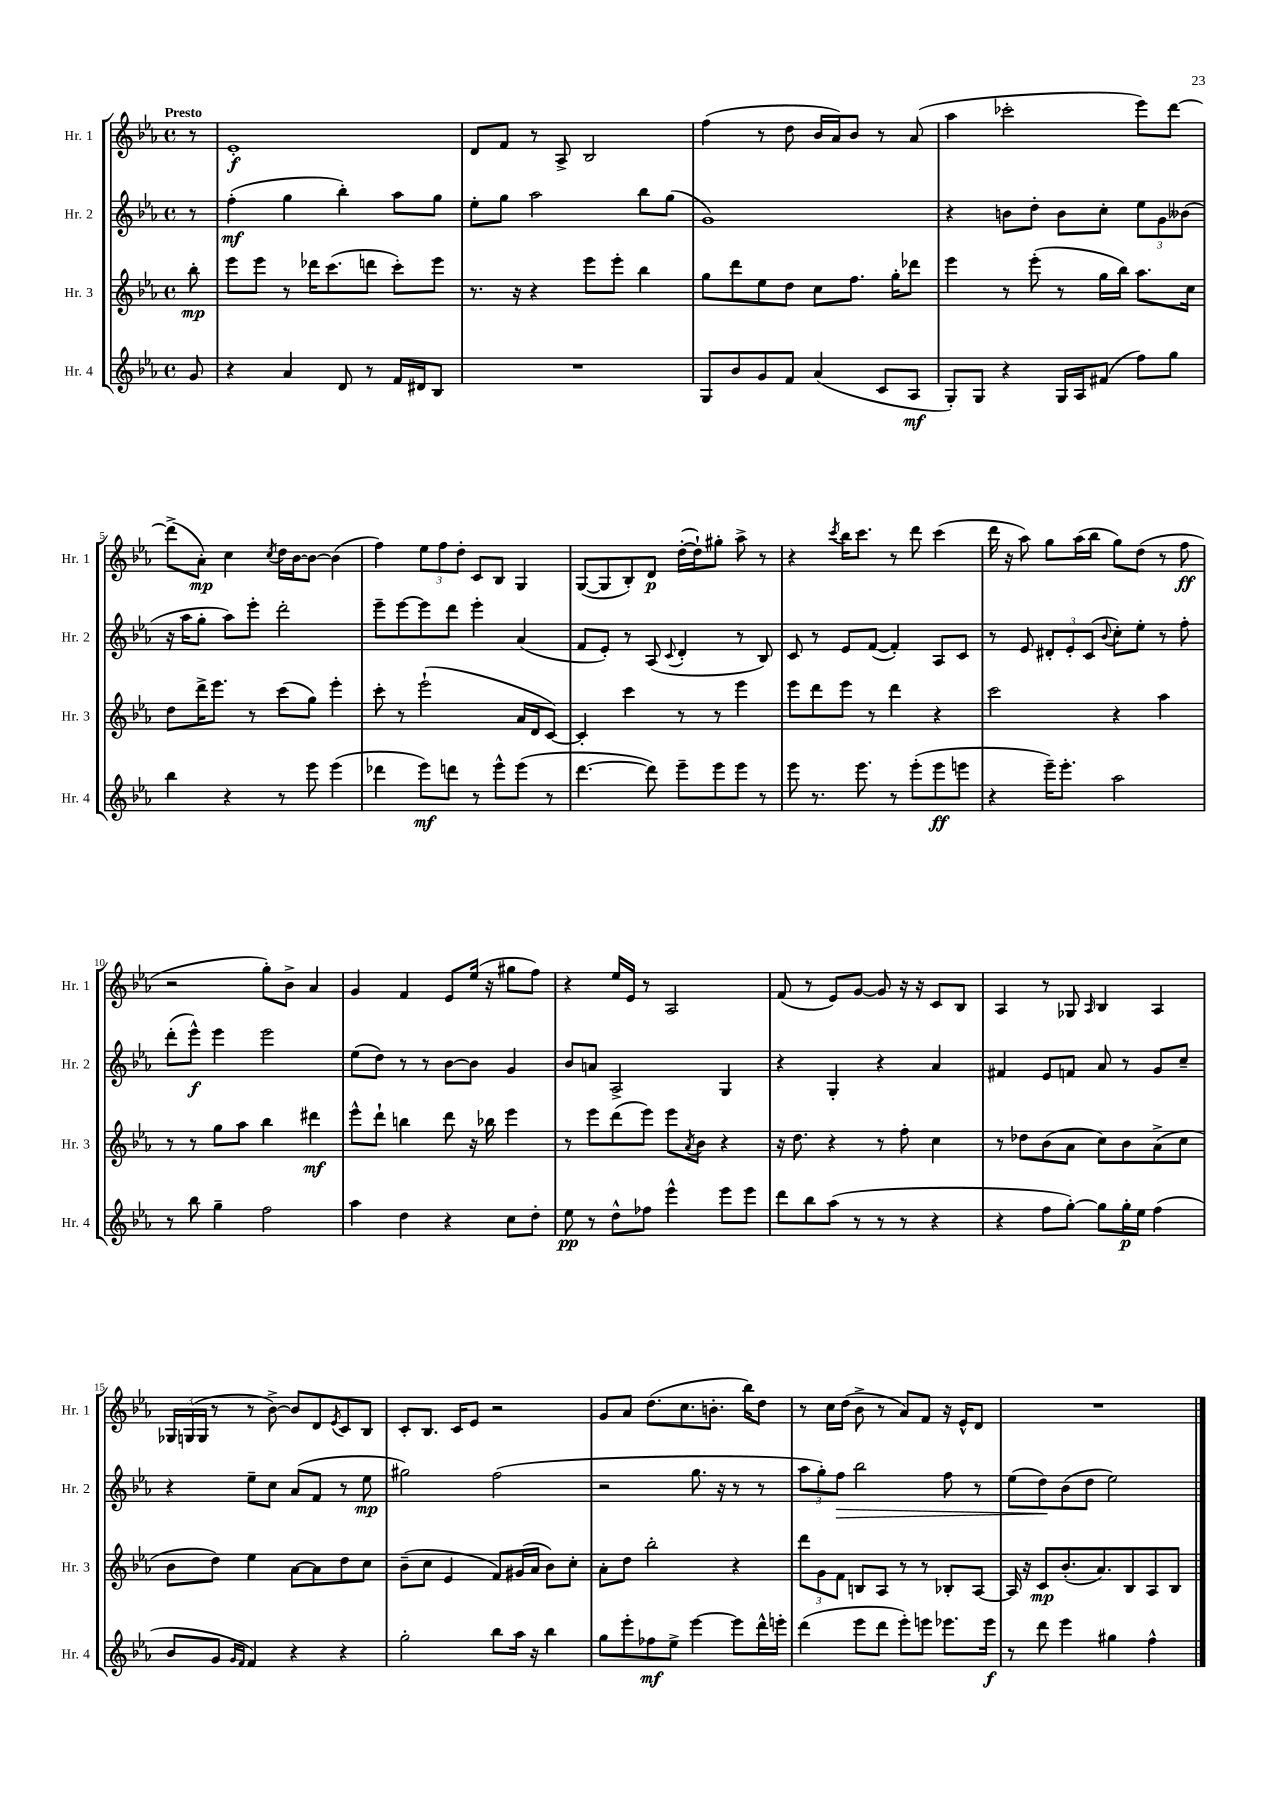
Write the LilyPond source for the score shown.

<<
\new StaffGroup <<
\new Staff = "s0" \with { instrumentName = "Hr. 1" shortInstrumentName = "Hr. 1" } {
    \clef treble \key ees \major \defaultTimeSignature \time 4/4 \partial 8 \tempo "Presto"
    r8 |
    ees'1-.\f |
    d'8 f'8 r8 aes8-> bes2 |
    f''4( r8 d''8 bes'16 aes'16) bes'8 r8 aes'8( |
    aes''4 ces'''2-. ees'''8) d'''8~ |
    d'''8->( aes'8-.\mp) c''4 \acciaccatura { c''8 } d''16 bes'16~ bes'8~ bes'4( |
    f''4) \tuplet 3/2 { ees''8 f''8 d''8-. } c'8 bes8 g4 |
    g8~( g8 bes8-.) d'8\p d''16~-.( d''16-!) gis''8-. aes''8-> r8 |
    r4 \acciaccatura { c'''8 } bes''16 c'''8. r8 d'''8 c'''4( |
    d'''16 r16 aes''8) g''8 aes''16( bes''16 g''8) d''8( r8 f''8\ff |
    r2 g''8-.) bes'8-> aes'4 |
    g'4 f'4 ees'8 ees''16( r16 gis''8 f''8) |
    r4 ees''16 ees'16 r8 aes2 |
    f'8( r8 ees'8) g'8~ g'8 r16 r16 c'8 bes8 |
    aes4 r8 ges8 \grace { aes16 } bes4 aes4 |
    \tuplet 3/2 { ges16 g16( g16 } r8 r8 bes'8~->) bes'8 d'8 \acciaccatura { ees'8 } c'8 bes8 |
    c'8-. bes8. c'16 ees'8 r2 |
    g'8 aes'8 d''8.( c''8. b'8.-. bes''16) d''8 |
    r8 c''16 d''16( bes'8-> r8 aes'8) f'8 r16 ees'16-^ d'8 |
    R1 \bar "|." |
}
\new Staff = "s1" \with { instrumentName = "Hr. 2" shortInstrumentName = "Hr. 2" } {
    \clef treble \key ees \major \defaultTimeSignature \time 4/4 \partial 8
    r8 |
    f''4-.\mf( g''4 bes''4-.) aes''8 g''8 |
    ees''8-. g''8 aes''2 bes''8 g''8( |
    g'1) |
    r4 b'8 d''8-. b'8 c''8-. \tuplet 3/2 { ees''8 g'8 beses'8( } |
    r16 aes''16 g''8-. aes''8) ees'''8-. d'''2-. |
    ees'''8-- ees'''8~ ees'''8 d'''8 ees'''4-. aes'4( |
    f'8 ees'8-.) r8 aes8( \appoggiatura { c'8 } d'4-. r8 bes8) |
    c'8 r8 ees'8 f'8~( f'4-.) aes8 c'8 |
    r8 ees'8 \tuplet 3/2 { dis'8-. ees'8-. c'8( } \appoggiatura { bes'8 } c''8-.) ees''8-. r8 f''8-. |
    d'''8-.( ees'''8-^\f) ees'''4 ees'''2 |
    ees''8( d''8) r8 r8 bes'8~ bes'8 g'4 |
    bes'8 a'8 aes2-> g4 |
    r4 g4-. r4 aes'4 |
    fis'4 ees'8 f'8 aes'8 r8 g'8 c''8-- |
    r4 ees''8-- c''8 aes'8( f'8 r8 ees''8\mp |
    gis''2) f''2( |
    r2 g''8. r16 r8 r8 |
    \tuplet 3/2 { aes''8 g''8-.) f''8\> } bes''2 f''8 r8 |
    ees''8( d''8\!) bes'8( d''8 ees''2) \bar "|." |
}
\new Staff = "s2" \with { instrumentName = "Hr. 3" shortInstrumentName = "Hr. 3" } {
    \clef treble \key ees \major \defaultTimeSignature \time 4/4 \partial 8
    bes''8-.\mp |
    ees'''8 ees'''8 r8 des'''16 c'''8.( d'''8 c'''8-.) ees'''8 |
    r8. r16 r4 ees'''8 ees'''8-. bes''4 |
    g''8 d'''8 ees''8 d''8 c''8 f''8. g''16-. des'''8 |
    ees'''4 r8 ees'''8-.( r8 g''16 bes''16) aes''8. c''16 |
    d''8 d'''16-> ees'''8. r8 c'''8( g''8) ees'''4-. |
    c'''8-. r8 ees'''2-!( aes'16 d'16 c'8~) |
    c'4-. c'''4 r8 r8 ees'''4 |
    ees'''8 d'''8 ees'''8 r8 d'''4 r4 |
    c'''2 r4 aes''4 |
    r8 r8 g''8 aes''8 bes''4 dis'''4\mf |
    ees'''8-^ d'''8-! b''4 d'''8 r16 bes''16 ees'''4 |
    r8 ees'''8 d'''8( ees'''8) ees'''8 \acciaccatura { aes'8 } bes'8 r4 |
    r16 d''8. r4 r8 f''8-. c''4 |
    r8 des''8 bes'8( aes'8 c''8) bes'8 aes'8->( c''8 |
    bes'8 d''8) ees''4 aes'8~ aes'8 d''8 c''8 |
    bes'8--( c''8 ees'4 f'8) gis'16( aes'16 bes'8) c''8-. |
    aes'8-. d''8 bes''2-. r4 |
    \tuplet 3/2 { d'''8 g'8 f'8 } b8 aes8 r8 r8 bes8-. aes8~ |
    aes16 r16 c'8\mp bes'8.-.( aes'8.) bes8 aes8 bes8 \bar "|." |
}
\new Staff = "s3" \with { instrumentName = "Hr. 4" shortInstrumentName = "Hr. 4" } {
    \clef treble \key ees \major \defaultTimeSignature \time 4/4 \partial 8
    g'8 |
    r4 aes'4 d'8 r8 f'16 dis'16 bes8 |
    R1 |
    g8 bes'8 g'8 f'8 aes'4( c'8 aes8\mf |
    g8-.) g8 r4 g16 aes16 fis'8( f''8) g''8 |
    bes''4 r4 r8 ees'''8 ees'''4( |
    des'''4 ees'''8\mf) d'''8 r8 ees'''8-^ ees'''8( r8 |
    d'''4.~ d'''8) ees'''8-- ees'''8 ees'''8 r8 |
    ees'''8 r8. ees'''8. r8 ees'''8-.( ees'''8\ff e'''8 |
    r4 ees'''16--) ees'''8.-. aes''2 |
    r8 bes''8 g''4-- f''2 |
    aes''4 d''4 r4 c''8 d''8-. |
    ees''8\pp r8 d''8-^ fes''8 ees'''4-^ ees'''8 ees'''8 |
    d'''8 bes''8 aes''8( r8 r8 r8 r4 |
    r4 f''8 g''8~-.) g''8 g''16-.\p ees''16 f''4( |
    bes'8 g'8 \grace { g'16 f'16 } f'4) r4 r4 |
    g''2-. bes''8 aes''16 r16 bes''4 |
    g''8 ees'''8-. fes''8\mf ees''8-> ees'''4~ ees'''8 d'''16-^ e'''16-. |
    d'''4( ees'''8 d'''8 ees'''8-.) e'''8 ees'''8. ees'''16\f |
    r8 d'''8 ees'''4 gis''4 f''4-^ \bar "|." |
}
>>
>>
